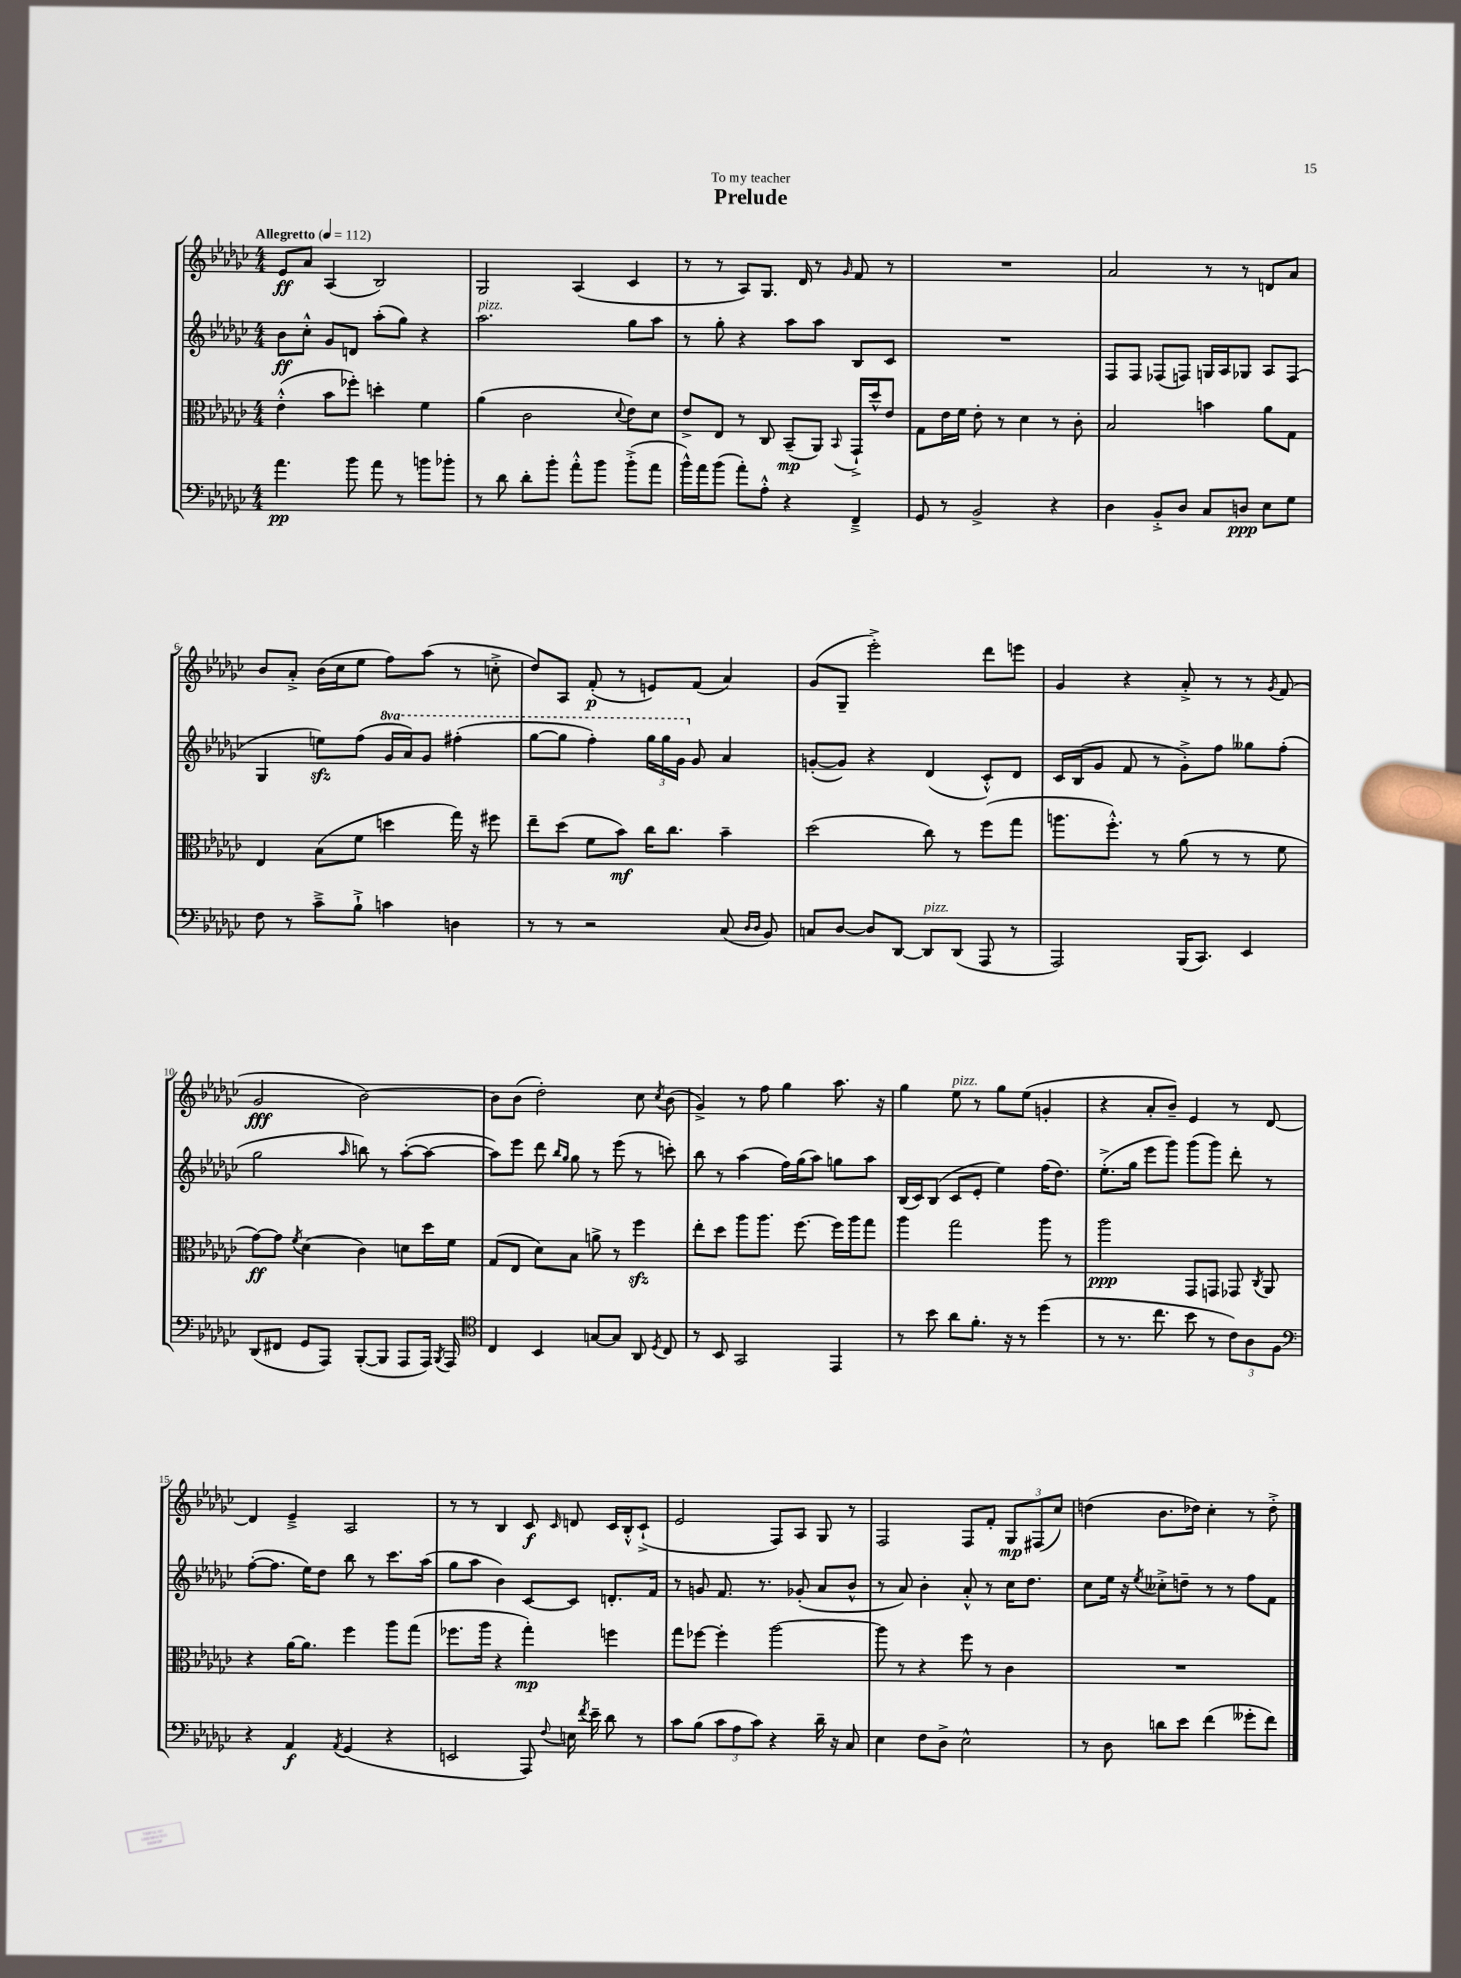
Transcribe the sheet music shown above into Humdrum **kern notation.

**kern	**kern	**kern	**kern
*staff4	*staff3	*staff2	*staff1
*clefF4	*clefC3	*clefG2	*clefG2
*k[b-e-a-d-g-c-]	*k[b-e-a-d-g-c-]	*k[b-e-a-d-g-c-]	*k[b-e-a-d-g-c-]
*M4/4	*M4/4	*M4/4	*M4/4
*MM112	*MM112	*MM112	*MM112
4.a-	(4e-'^^	8b-	8e-
.	.	8cc-'^^	8a-
.	8b-	8g-	(4A-
8b-	8ff-')	8d	.
8a-	4dd'	(8aa-'	2B-)
8r	.	8gg-)	.
8b	4f	4r	.
8b-'	.	.	.
=	=	=	=
8r	(4a-	2.aa-	2G-
8d-	.	.	.
8d-'	2c-	.	.
8b-'	.	.	.
8a-'^^	.	.	(4A-
8b-	.	.	.
.	8qqd-	.	.
(8b-'^	8e-)	8gg-	4c-
8a-	8d-	8aa-	.
=	=	=	=
16b-^^)	8e-^	8r	8r
16a-	.	.	.
(8b-	8E-	8gg-'	8r
8a-')	8r	4r	8A-)
8A-'^^	8C-	.	8.G-
4r	(8BB-~	8aa-	.
.	.	.	16d-
.	8AA-)	8aa-	8r
.	8qqBB-	.	16qqg-
4FF~^	16GG-`^	8B-	8f
.	16dd-^^	.	.
.	8e-	8c-	8r
=	=	=	=
8GG-	8G-	1r	1r
8r	16e-	.	.
.	16f	.	.
2BB-^	8e-'	.	.
.	8r	.	.
.	4d-	.	.
4r	8r	.	.
.	8c-'	.	.
=	=	=	=
4D-	2B-	8F	2a-
.	.	8F	.
8BB-'^	.	(8F-	.
8D-	.	8F)	.
8C-	4b	16G	8r
.	.	16A-	.
8D	.	8G-	8r
8E-	8a-	8A-	8d
8G-	8G-	(8F	8a-
=	=	=	=
8F	4E-	4G-	8b-
8r	.	.	8a-'^
8c-~^	(8B-	8ee)	(16b-
.	.	.	16cc-
8B-`^	8f	(8ff	8ee-
4c	4dd	16gg-	8ff)
.	.	16aa-)	.
.	.	8gg-	(8aa-
4D	16gg-)	(4fff#'	8r
.	16r	.	.
.	8ff#	.	8cc'^
=	=	=	=
8r	8ee-~	[8ggg-	8dd-)
8r	(8dd-	8ggg-]	8A-
2r	8f	4fff')	(8f'
.	8b-)	.	8r
.	16cc-	24ggg-	8e)
.	.	24ggg-	.
.	8.cc-	.	.
.	.	24gg-	.
.	.	8g-	(8f
(8C-	4b-~	4a-	4a-)
16qqD-	.	.	.
16qqD-	.	.	.
8BB-)	.	.	.
=	=	=	=
8C	(2dd-	([8g'	(8g-
[8D-	.	8g])	8G-~
8D-]	.	4r	2eee-'^)
[8DD-	.	.	.
8DD-]	8cc-)	(4d-	.
(8DD-	8r	.	.
8AAA-	(8ff	8c-'^^)	8ddd-
8r	8gg-	8d-	8eee
=	=	=	=
2AAA-)	8.aa	16c-	4g-
.	.	(16B-	.
.	.	8g-	.
.	8.ff'^^)	.	.
.	.	8f	4r
.	8r	8r	.
(16BBB-	(8a-	8g-'^)	8a-'^
8.CC-)	.	.	.
.	8r	8ff	8r
4EE-	8r	8gg--	8r
.	.	.	8qg-
.	8f	(8ff'	(8f
=	=	=	=
(8DD-	[8g-)	2gg-	2g-
8FF#	8g-]	.	.
.	8qf	.	.
8GG-	(4d-	.	.
8AAA-)	.	.	.
.	.	16qqaa-	.
([8BBB-'	4c-)	8bb)	[2b-)
8BBB-]	.	8r	.
8AAA-	8d	([8aa-'	.
16AAA-)	16dd-	8aa-_	.
8qBBB-	.	.	.
16AAA-	16f	.	.
=	=	=	=
*clefC4	*	*	*
4C-	(8G-	8aa-])	8b-]
.	8E-	8eee-	(8b-
4BB-	8d-)	8ddd-	2dd-')
.	.	16qqbb-	.
.	.	16qqgg-	.
.	8B-	8gg-	.
[8G	8a^	8r	.
8G]	8r	(8eee-	.
8AA-	4ff	8r	8cc-
8qD-	.	.	8qcc-
8C-	.	8ccc')	(8b-
=	=	=	=
8r	8ee-'	8bb-	4g-^)
8BB-	8dd-	8r	.
2GG-	8aa-	(4aa-	8r
.	8.aa-	.	8ff
.	.	16ff)	4gg-
.	[8.ff	(16gg-	.
.	.	8aa-)	.
4EE-	16ff]	8gg	8.aa-
.	16aa-	.	.
.	8gg-	8aa-	.
.	.	.	16r
=	=	=	=
8r	4aa-	(16B-	4gg-
.	.	16c-)	.
8b-	.	(8B-	.
8a-	2gg-	8c-	8ee-
8.f'	.	8e-'	8r
.	.	4ee-)	8gg-
16r	.	.	.
8r	.	.	(8ee-
(4dd-	8aa-	(16ff	4g'
.	.	8.dd-)	.
.	8r	.	.
=	=	=	=
8r	2aa-	(8.ee-'^	4r
8.r	.	.	.
.	.	16gg-	.
.	.	8eee-	8a-'
8.cc-	.	.	.
.	.	8ggg-)	8b-~)
8b-	8GG-	(8ggg-	4e-
8r	8GG	8ggg-)	.
12c-)	8GG-	8ddd-'	8r
12A-	.	.	.
.	8qC-	.	.
.	8AA-	8r	[8d-
12F	.	.	.
=	=	=	=
*clefF4	*	*	*
4r	4r	([8ff'	4d-]
.	.	8.ff]	.
4AA-	[16a-	.	4e-~^
.	8.a-]	16ee-)	.
.	.	8dd-	.
8qAA-	.	.	.
(4GG-	4ff	8bb-	2A-
.	.	8r	.
4r	8aa-	8.ccc-	.
.	(8gg-	.	.
.	.	(16aa-	.
=	=	=	=
2EE	8.ff-	8gg-	8r
.	.	8aa-	8r
.	16aa-	.	.
.	4r	4b-)	4B-
8AAA-)	4gg-')	[8c-	8c-
8qqF	.	.	16qqc-
16E	.	8c-]	8d
8qf	.	.	.
16e-~	.	.	.
8d-	4ff	8.d'	16c-
.	.	.	16B-'^^
8r	.	.	(8c-`^
.	.	16f	.
=	=	=	=
8c-	8gg-	8r	2e-
(8B-	[8ff-	8g	.
12c-	4ff-']	8.f	.
12A-	.	.	.
12c-)	.	.	.
.	.	8.r	.
4r	[2aa-	.	8F)
.	.	(8g-'	8A-
16d-~	.	8a-	8G-
16r	.	.	.
8C-	.	8b-^^	8r
=	=	=	=
4E-	8aa-]	8r	2F
.	8r	8a-)	.
8F	4r	4b-'	.
8D-^	.	.	.
2E-^^	8ff	8a-'^^	8F
.	8r	8r	8f'
.	4c-	16cc-	12G-
.	.	8.dd-	.
.	.	.	(12F#
.	.	.	12cc-)
=	=	=	=
8r	1r	8cc-	(4dd
8D-	.	16ee-	.
.	.	16r	.
.	.	8qee-	.
8d	.	8cc--'^	8.b-
8e-	.	8dd~	.
.	.	.	16dd-)
(4f	.	8r	4cc-'
.	.	8r	.
8g--'	.	8ff	8r
8f)	.	8f	8dd-'^
==	==	==	==
*-	*-	*-	*-
